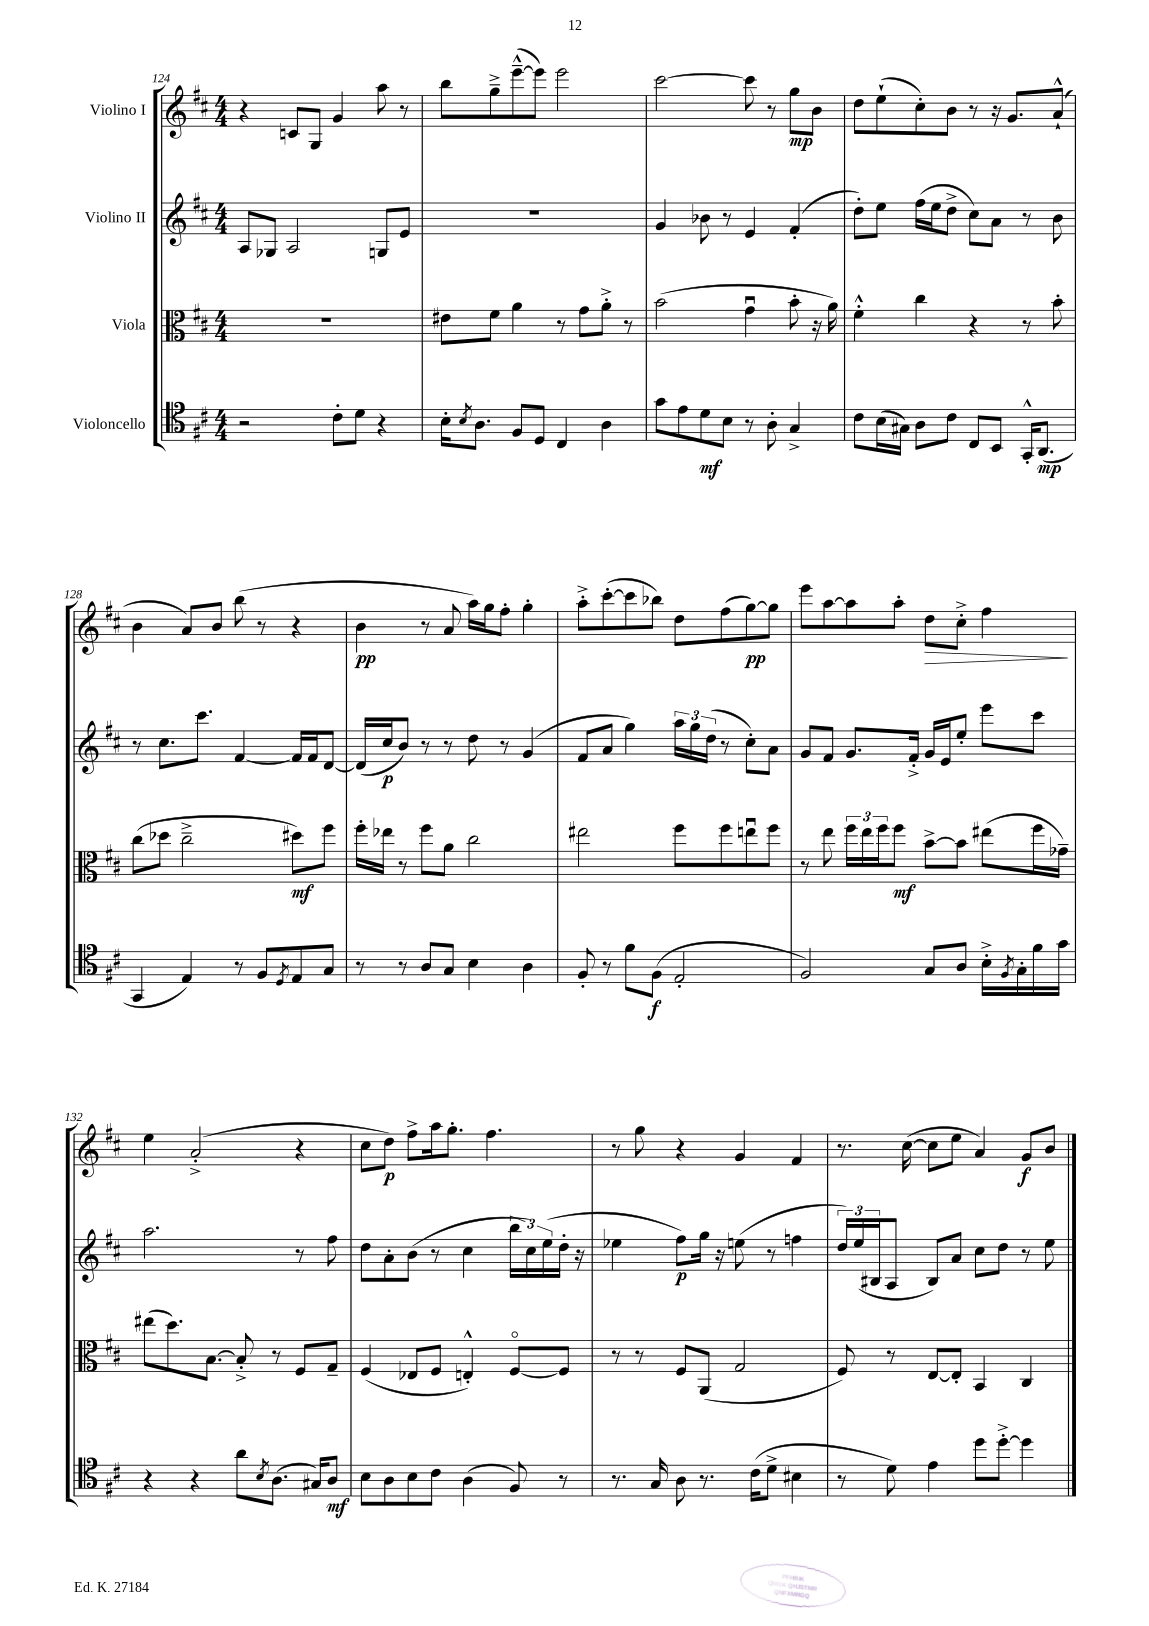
<<
\new StaffGroup <<
\new Staff = "s0" \with { instrumentName = "Violino I" } {
    \clef treble \key d \major \numericTimeSignature \time 4/4
    r4 c'8 g8 g'4 a''8 r8 |
    b''8 g''8---> e'''8~---^( e'''8) e'''2 |
    cis'''2~ cis'''8 r8 g''8\mp b'8 |
    d''8 e''8-!( cis''8-.) b'8 r8 r16 g'8. a'8-!-^( |
    b'4 a'8) b'8 b''8( r8 r4 |
    b'4\pp r8 a'8 a''16) g''16 fis''8-. g''4-. |
    a''8-.-> cis'''8~-.( cis'''8 bes''8) d''8 fis''8( g''8~\pp) g''8 |
    e'''8 a''8~ a''8 a''8-. d''8\> cis''8-.-> fis''4\! |
    e''4 a'2-.->( r4 |
    cis''8 d''8\p) fis''8-> a''16 g''8.-. fis''4. |
    r8 g''8 r4 g'4 fis'4 |
    r8. cis''16~( cis''8 e''8 a'4) g'8\f b'8 \bar "|." |
}
\new Staff = "s1" \with { instrumentName = "Violino II" } {
    \clef treble \key d \major \numericTimeSignature \time 4/4
    a8 ges8 a2 g8 e'8 |
    r1 |
    g'4 bes'8 r8 e'4 fis'4-.( |
    d''8-.) e''8 fis''16( e''16 d''8-> cis''8) a'8 r8 b'8 |
    r8 cis''8. cis'''8. fis'4~ fis'16 fis'16 d'8~ |
    d'16( cis''16\p b'8) r8 r8 d''8 r8 g'4( |
    fis'8 a'8 g''4) \tuplet 3/2 { a''16 g''16 d''16( } r8 cis''8-.) a'8 |
    g'8 fis'8 g'8. fis'16-.-> g'16 e'16 e''8-. e'''8 cis'''8 |
    a''2. r8 fis''8 |
    d''8 a'8-. b'8( r8 cis''4 \tuplet 3/2 { b''16 cis''16) e''16( } d''16-. r16 |
    ees''4 fis''8\p) g''16 r16 e''8( r8 f''4 |
    \tuplet 3/2 { d''16) e''16( bis16 } a8 bis8) a'8 cis''8 d''8 r8 e''8 \bar "|." |
}
\new Staff = "s2" \with { instrumentName = "Viola" } {
    \clef alto \key d \major \numericTimeSignature \time 4/4
    R1 |
    eis'8 fis'8 a'4 r8 g'8 a'8-.-> r8 |
    b'2( g'4\downbow b'8-. r16 a'16) |
    fis'4-.-^ cis''4 r4 r8 b'8-. |
    cis''8( des''8 cis''2---> dis''8\mf) fis''8 |
    fis''16-. ees''16 r8 fis''8 a'8 cis''2 |
    eis''2 fis''8 fis''8 e''8\downbow fis''8 |
    r8 e''8 \tuplet 3/2 { fis''16 e''16 fis''16 } fis''8\mf b'8~-> b'8 eis''8( fis''16 ges'16--) |
    eis''8( d''8.) b8.~ b8-.-> r8 fis8 g8-- |
    fis4( ees8 fis8 e4-.-^) fis8~\flageolet fis8 |
    r8 r8 fis8 a,8( g2 |
    fis8) r8 e8~ e8-. b,4 cis4 \bar "|." |
}
\new Staff = "s3" \with { instrumentName = "Violoncello" } {
    \clef tenor \key d \major \numericTimeSignature \time 4/4
    r2 cis'8-. d'8 r4 |
    b16-. \acciaccatura { b8 } a8. fis8 d8 cis4 a4 |
    g'8 e'8 d'8\mf b8 r8 a8-. g4-> |
    cis'8 b16( gis16) a8 cis'8 cis8 b,8 g,16-.-^ a,8.\mp( |
    g,4 e4) r8 fis8 \acciaccatura { d8 } e8 g8 |
    r8 r8 a8 g8 b4 a4 |
    fis8-. r8 fis'8 fis8\f( e2-. |
    fis2) g8 a8 b16-.-> \acciaccatura { fis8 } g16-. fis'16 g'16 |
    r4 r4 a'8 \acciaccatura { b8 } a8.( gis16) a8\mf |
    b8 a8 b8 cis'8 a4( fis8) r8 |
    r8. g16 a8 r8. cis'16( d'8-> bis4 |
    r8 d'8) e'4 d''8 d''8~-.-> d''4 \bar "|." |
}
>>
>>
\layout { \context { \Score currentBarNumber = #124 } }
